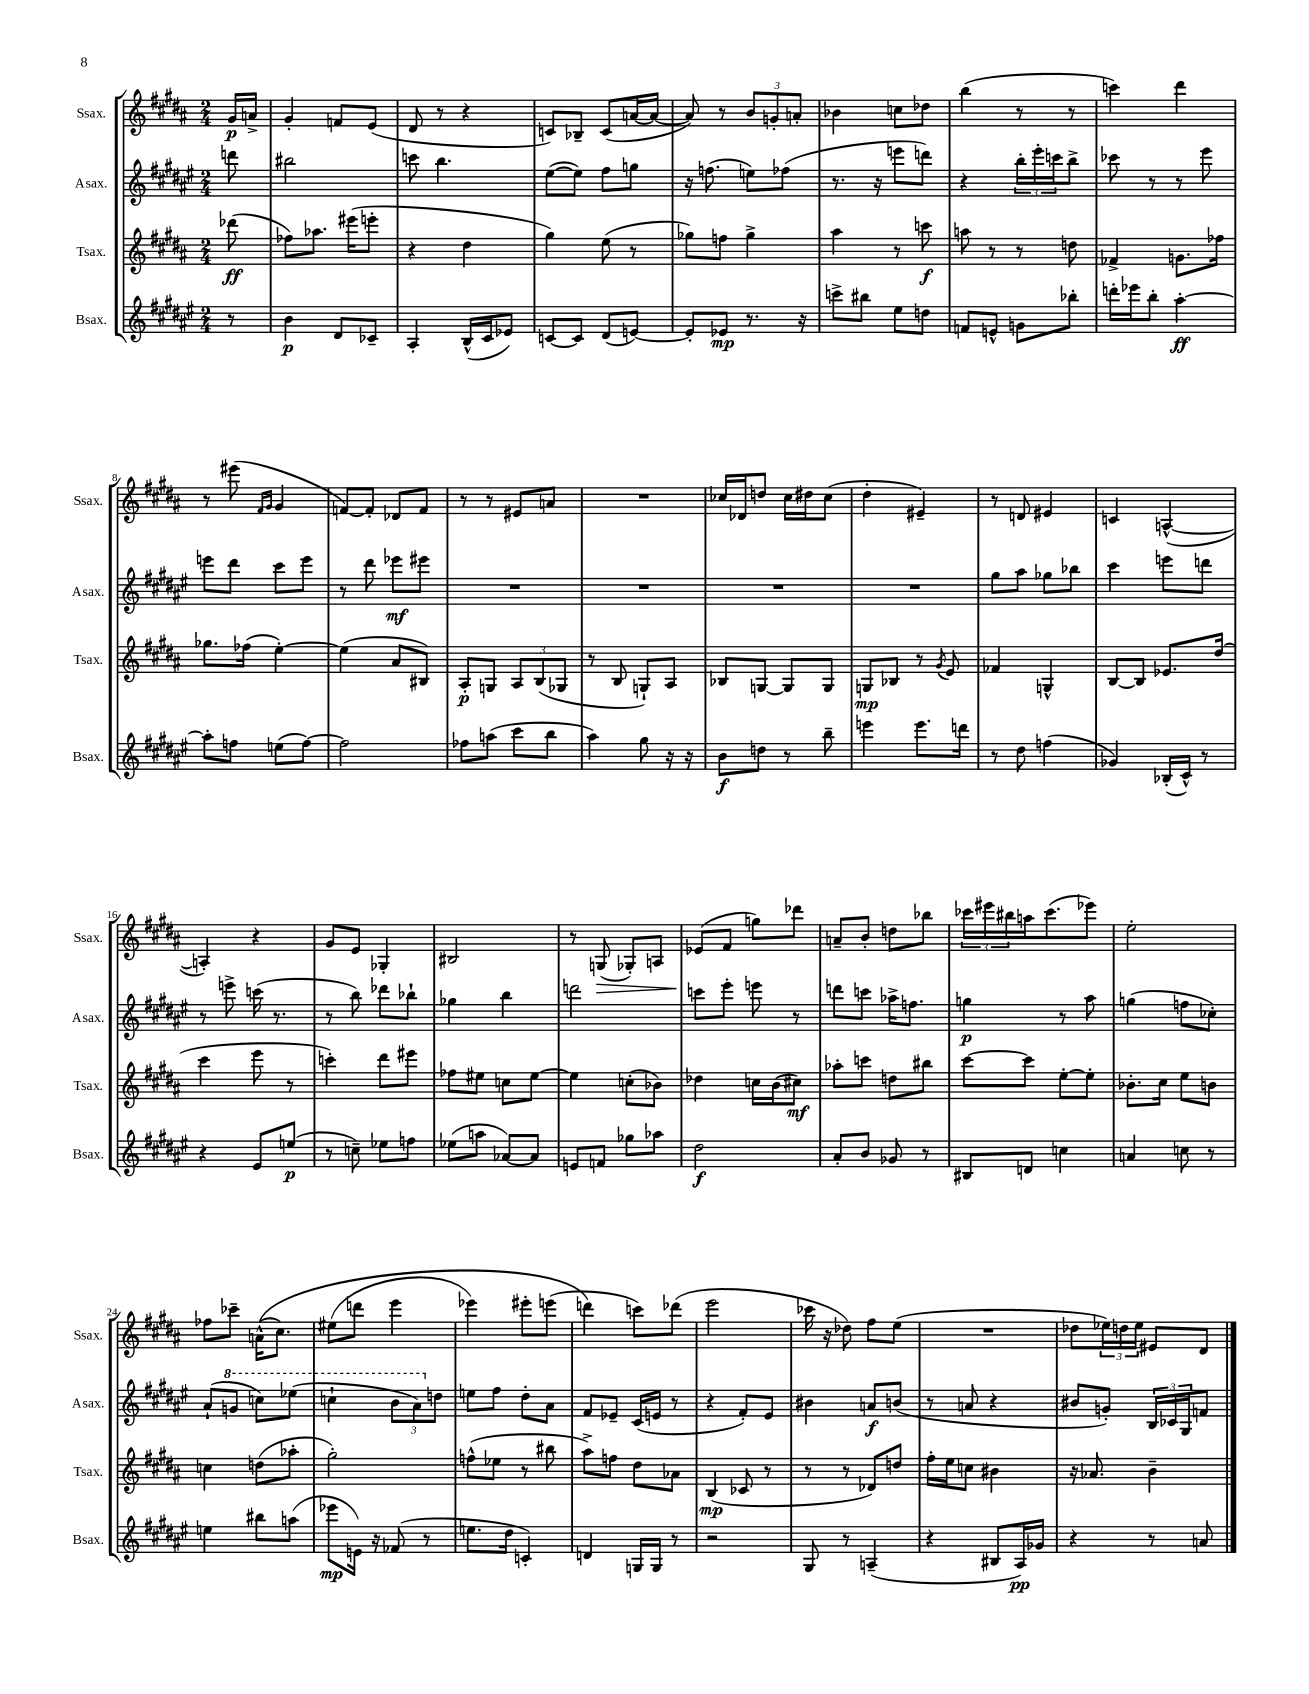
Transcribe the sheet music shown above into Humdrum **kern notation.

**kern	**kern	**kern	**kern
*staff4	*staff3	*staff2	*staff1
*clefG2	*clefG2	*clefG2	*clefG2
*k[f#c#g#d#a#e#]	*k[f#c#g#d#a#]	*k[f#c#g#d#a#e#]	*k[f#c#g#d#a#]
*M2/4	*M2/4	*M2/4	*M2/4
8r	(8ddd-\	8ddd\	16g#/LL
.	.	.	16a^/JJ
=	=	=	=
4b\	8ff-\L)	2bb#\	4g#'/
.	8.aa-\J	.	.
8d#/L	.	.	8f/L
.	(16eee#\LK	.	.
8c-~/J	8eee'\J	.	(8e/J
=	=	=	=
4A#'/	4r	8ccc\	8d#/
.	.	4.bb\	8r
(16B^^/LL	4dd#\	.	4r
16c#/J	.	.	.
8e-/J)	.	.	.
=	=	=	=
[8c/L	4gg#\)	([8ee#\L	8c/L)
8c/]J	.	8ee#\]J)	8B-~/J
(8d#/L	(8ee\	8ff#\L	(8c/L
[8e/J)	8r	8gg\J	[16a/L
.	.	.	16a/_JJ
=	=	=	=
8e'/]L	8gg-\L)	16r	8a/])
.	.	(8.ff\	.
8e-/J	8ff\J	.	8r
8.r	4gg-^\	8ee\L)	12b/L
.	.	.	12g'/
.	.	(8ff-\J	.
.	.	.	12a'/J
16r	.	.	.
=	=	=	=
8ccc^\L	4aa#\	8.r	4b-\
8bb#\J	.	.	.
.	.	16r	.
8ee#\L	8r	8eee\L	8cc\L
8dd\J	8ccc\	8ddd\J)	8dd-\J
=	=	=	=
8f/L	8aa\	4r	(4bb\
8e^^/J	8r	.	.
8g\L	8r	24bb'\LL	8r
.	.	24eee#'\	.
.	.	24ccc\J	.
8bb-'\J	8dd\	8bb^\J	8r
=	=	=	=
16ddd'\LL	4f-^/	8ccc-\	4ccc\)
16eee-\J	.	.	.
8bb'\J	.	8r	.
[4aa#'\	8.g\L	8r	4ddd#\
.	.	8eee#\	.
.	16ff-\Jk	.	.
=	=	=	=
8aa#'\]L	8.gg-\L	8eee\L	8r
8ff\J	.	8ddd#\J	(8eee#\
.	(16ff-\Jk	.	.
.	.	.	16qqf#/LL
.	.	.	16qqg#/JJ
(8ee\L	[4ee'\)	8ccc#\L	4g#/
[8ff\J)	.	8eee\J	.
=	=	=	=
2ff\]	(4ee\]	8r	[8f/L)
.	.	8ddd#\	8f'/]J
.	8a#/L	8eee-\L	8d-/L
.	8B#/J)	8eee#\J	8f/J
=	=	=	=
8ff-\L	8A#'/L	2r	8r
(8aa\J	8G/J	.	8r
8ccc#\L	12A#/L	.	8e#/L
.	(12B/	.	.
8bb\J	.	.	8a/J
.	12G-/J	.	.
=	=	=	=
4aa#\)	8r	2r	2r
.	8B/	.	.
8gg#\	8G`/L)	.	.
16r	8A#/J	.	.
16r	.	.	.
=	=	=	=
8b\L	8B-/L	2r	16cc-/LL
.	.	.	16d-/J
8dd\J	[8G/J	.	8dd/J
8r	8G/]L	.	16cc-\LL
.	.	.	16dd#\J
8bb~\	8G/J	.	(8cc-\J
=	=	=	=
4eee\	8G/L	2r	4dd#'\
.	8B-/J	.	.
8.eee\L	8r	.	4e#~/)
.	8qg#/	.	.
.	8e/	.	.
16ddd\Jk	.	.	.
=	=	=	=
8r	4f-/	8gg#\L	8r
8dd#\	.	8aa#\J	8d/
(4ff\	4G^^/	8gg-\L	4e#/
.	.	8bb-\J	.
=	=	=	=
4g-/)	[8B/L	4ccc#\	4c/
.	8B/]J	.	.
(16B-'/LL	8.e-/L	8eee\L	([4A^^/
16c#^^/JJ)	.	.	.
8r	.	8ddd\J	.
.	(16dd#/Jk	.	.
=	=	=	=
4r	4ccc#\	8r	4A'/])
.	.	8eee^\	.
8e#/L	8eee\	(16ccc\	4r
.	.	8.r	.
(8ee/J	8r	.	.
=	=	=	=
8r	4ccc'\)	8r	8g#/L
8cc~\)	.	8bb\)	8e/J
8ee-\L	8ddd#\L	8ddd-\L	4G-'/
8ff\J	8eee#\J	8bb-`\J	.
=	=	=	=
(8ee-\L	8ff-\L	4gg-\	2B#/
8aa\J	8ee#\J	.	.
[8a-/L)	8cc\L	4bb\	.
8a-/]J	[8ee#\J	.	.
=	=	=	=
8e/L	4ee#\]	2ddd\	8r
8f/J	.	.	(8G/
8gg-\L	(8cc'\L	.	8G-'/L)
8aa-\J	8b-\J)	.	8A/J
=	=	=	=
2dd#\	4dd-\	8ccc\L	(8e-/L
.	.	8eee#'\J	8f#/J
.	16cc\LL	8eee\	8gg\L)
.	(16b\J	.	.
.	8cc#\J)	8r	8ddd-\J
=	=	=	=
8a#'/L	8aa-'\L	8ddd\L	8a~/L
8b/J	8ccc\J	8ccc\J	8b'/J
8g-/	8dd\L	16aa-^\LK	8dd\L
.	.	8.ff\J	.
8r	8bb#\J	.	8bb-\J
=	=	=	=
8B#/L	[8ccc#\L	4gg\	24ccc-\LL
.	.	.	24eee#\
.	.	.	24bb#\
8d/J	8ccc#\]J	.	16aa\J
.	.	.	(8.ccc-\
4cc\	[8ee'\L	8r	.
.	8ee'\]J	8aa#\	8eee-\J)
=	=	=	=
4a/	8.b-'\L	(4gg\	2ee'\
.	16cc#\Jk	.	.
8cc\	8ee\L	8ff\L	.
8r	8b\J	8cc-'\J)	.
=	=	=	=
4ee\	4cc\	(8a#`/L	8ff-\L
.	.	8gg/J	8ccc-~\J
8bb#\L	(8dd\L	8ccc\L)	&((16a^^\LK
.	.	.	8.cc#\J)
(8aa\J	8aa-'\J	(8eee-\J	.
=	=	=	=
8eee-\L	2gg#'\)	4ccc`\	(8ee#\L
16e\Jk)	.	.	8ddd\J
16r	.	.	.
(8f-/	.	12bb\L	4eee\
.	.	12aa#\)	.
8r	.	.	.
.	.	12dd\J	.
=	=	=	=
8.ee\L	(8ff^^\L	8ee\L	4eee-\)
.	8ee-\J	8ff#\J	.
16dd#\Jk	.	.	.
4c'/)	8r	8dd#'\L	8eee#'\L
.	8bb#\	8a#\J	(8eee\J
=	=	=	=
4d/	8aa#^\L)	8f#/L	4ddd\&)
.	8ff\J	8e-~/J	.
16G/LL	8dd#\L	(16c#/LL	8ccc\L)
16G/JJ	.	16e/JJ	.
8r	8a-\J	8r	(8ddd-\J
=	=	=	=
2r	(4B/	4r	2eee\
.	8c-/	8f#'/L)	.
.	8r	8e#/J	.
=	=	=	=
8G#/	8r	4b#\	16ccc-\
.	.	.	16r
8r	8r	.	8dd-\)
(4A~/	8d-/L)	8a/L	8ff#\L
.	8dd/J	(8b/J	(8ee\J
=	=	=	=
4r	16ff#'\LL	8r	2r
.	16ee\J	.	.
.	8cc\J	8a/	.
8B#/L	4b#\	4r	.
16A#/L)	.	.	.
16g-/JJ	.	.	.
=	=	=	=
4r	16r	8b#/L	8dd-\L
.	8.a-/	.	.
.	.	8g'/J)	24ee-\L)
.	.	.	24dd\
.	.	.	24ee-\JJ
8r	4b~\	24B/LL	8e#/L
.	.	24c-/	.
.	.	24G#/J	.
8a/	.	8f/J	8d#/J
==	==	==	==
*-	*-	*-	*-
